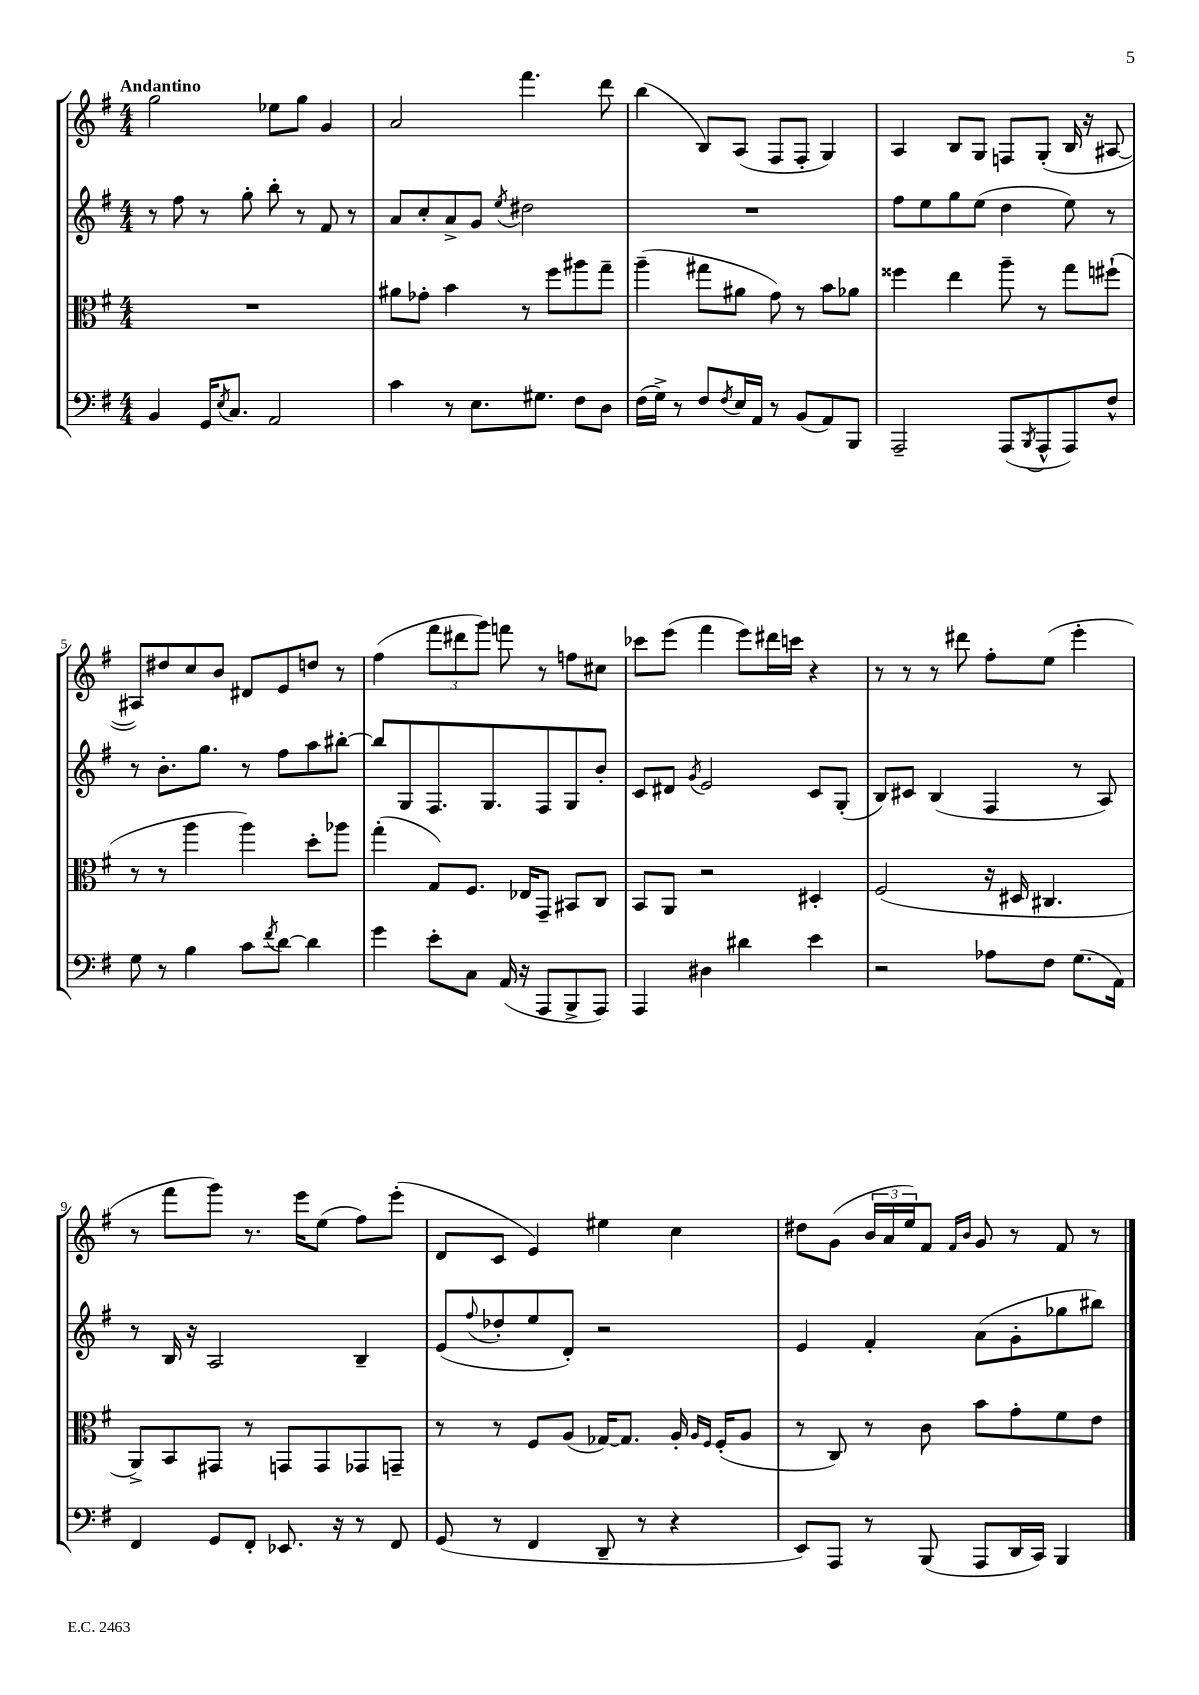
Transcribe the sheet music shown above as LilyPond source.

<<
\new StaffGroup <<
\new Staff = "s0" {
    \clef treble \key g \major \numericTimeSignature \time 4/4 \tempo "Andantino"
    g''2 ees''8 g''8 g'4 |
    a'2 fis'''4. d'''8 |
    b''4( b8) a8( fis8 fis8-. g4) |
    a4 b8 g8 f8 g8-.( b16 r16 ais8~ |
    ais8) dis''8 c''8 b'8 dis'8 e'8 d''8 r8 |
    fis''4( \tuplet 3/2 { fis'''8 dis'''8 g'''8) } f'''8 r8 f''8 cis''8 |
    ces'''8 e'''8( fis'''4 e'''8) dis'''16 c'''16 r4 |
    r8 r8 r8 dis'''8 fis''8-. e''8( e'''4-. |
    r8 fis'''8 g'''8) r8. e'''16 e''8( fis''8) e'''8-.( |
    d'8 c'8 e'4) eis''4 c''4 |
    dis''8 g'8( \tuplet 3/2 { b'16 a'16 e''16) } fis'8 \grace { fis'16 b'16 } g'8 r8 fis'8 r8 \bar "|." |
}
\new Staff = "s1" {
    \clef treble \key g \major \numericTimeSignature \time 4/4
    r8 fis''8 r8 g''8-. b''8-. r8 fis'8 r8 |
    a'8 c''8-. a'8-> g'8 \acciaccatura { e''8 } dis''2 |
    R1 |
    fis''8 e''8 g''8 e''8( d''4 e''8) r8 |
    r8 b'8.-. g''8. r8 fis''8 a''8 bis''8~-. |
    bis''8 g8 fis8. g8. fis8 g8 b'8-. |
    c'8 dis'8 \acciaccatura { g'8 } e'2 c'8 g8-.( |
    b8) cis'8 b4( fis4 r8 a8) |
    r8 b16 r16 a2 b4-- |
    e'8( \appoggiatura { fis''8 } des''8-. e''8 d'8-.) r2 |
    e'4 fis'4-. a'8( g'8-. ges''8 bis''8) \bar "|." |
}
\new Staff = "s2" {
    \clef alto \key g \major \numericTimeSignature \time 4/4
    R1 |
    ais'8 ges'8-. b'4 r8 fis''8 ais''8 g''8-- |
    a''4--( gis''8 ais'8 g'8) r8 b'8 aes'8 |
    fisis''4 e''4 a''8-- r8 g''8 fis''8-!( |
    r8 r8 a''4 a''4) d''8-. aes''8 |
    g''4-.( g8) fis8. ees16 g,8-- bis,8 c8 |
    b,8 a,8 r2 dis4-. |
    fis2( r16 dis16 cis4. |
    a,8->) b,8 gis,8 r8 g,8 g,8 ges,8 g,8-- |
    r8 r8 fis8 a8( ges16~) ges8. a16-. \grace { a16 fis16 } fis16-.( a8 |
    r8 c8) r8 c'8 b'8 g'8-. fis'8 e'8 \bar "|." |
}
\new Staff = "s3" {
    \clef bass \key g \major \numericTimeSignature \time 4/4
    b,4 g,16 \acciaccatura { e8 } c8. a,2 |
    c'4 r8 e8. gis8. fis8 d8 |
    fis16( g16->) r8 fis8 \acciaccatura { fis8 } e16 a,16 r8 b,8( a,8) b,,8 |
    a,,2-- a,,8( \acciaccatura { b,,8 } a,,8-^ a,,8) fis8-^ |
    g8 r8 b4 c'8 \acciaccatura { fis'8 } d'8~ d'4 |
    g'4 e'8-. c8 a,16( r16 a,,8 b,,8-> a,,8) |
    a,,4 dis4 dis'4 e'4 |
    r2 aes8 fis8 g8.( a,16) |
    fis,4 g,8 fis,8-. ees,8. r16 r8 fis,8 |
    g,8( r8 fis,4 d,8-- r8 r4 |
    e,8) a,,8 r8 b,,8( a,,8 d,16 c,16) b,,4 \bar "|." |
}
>>
>>
